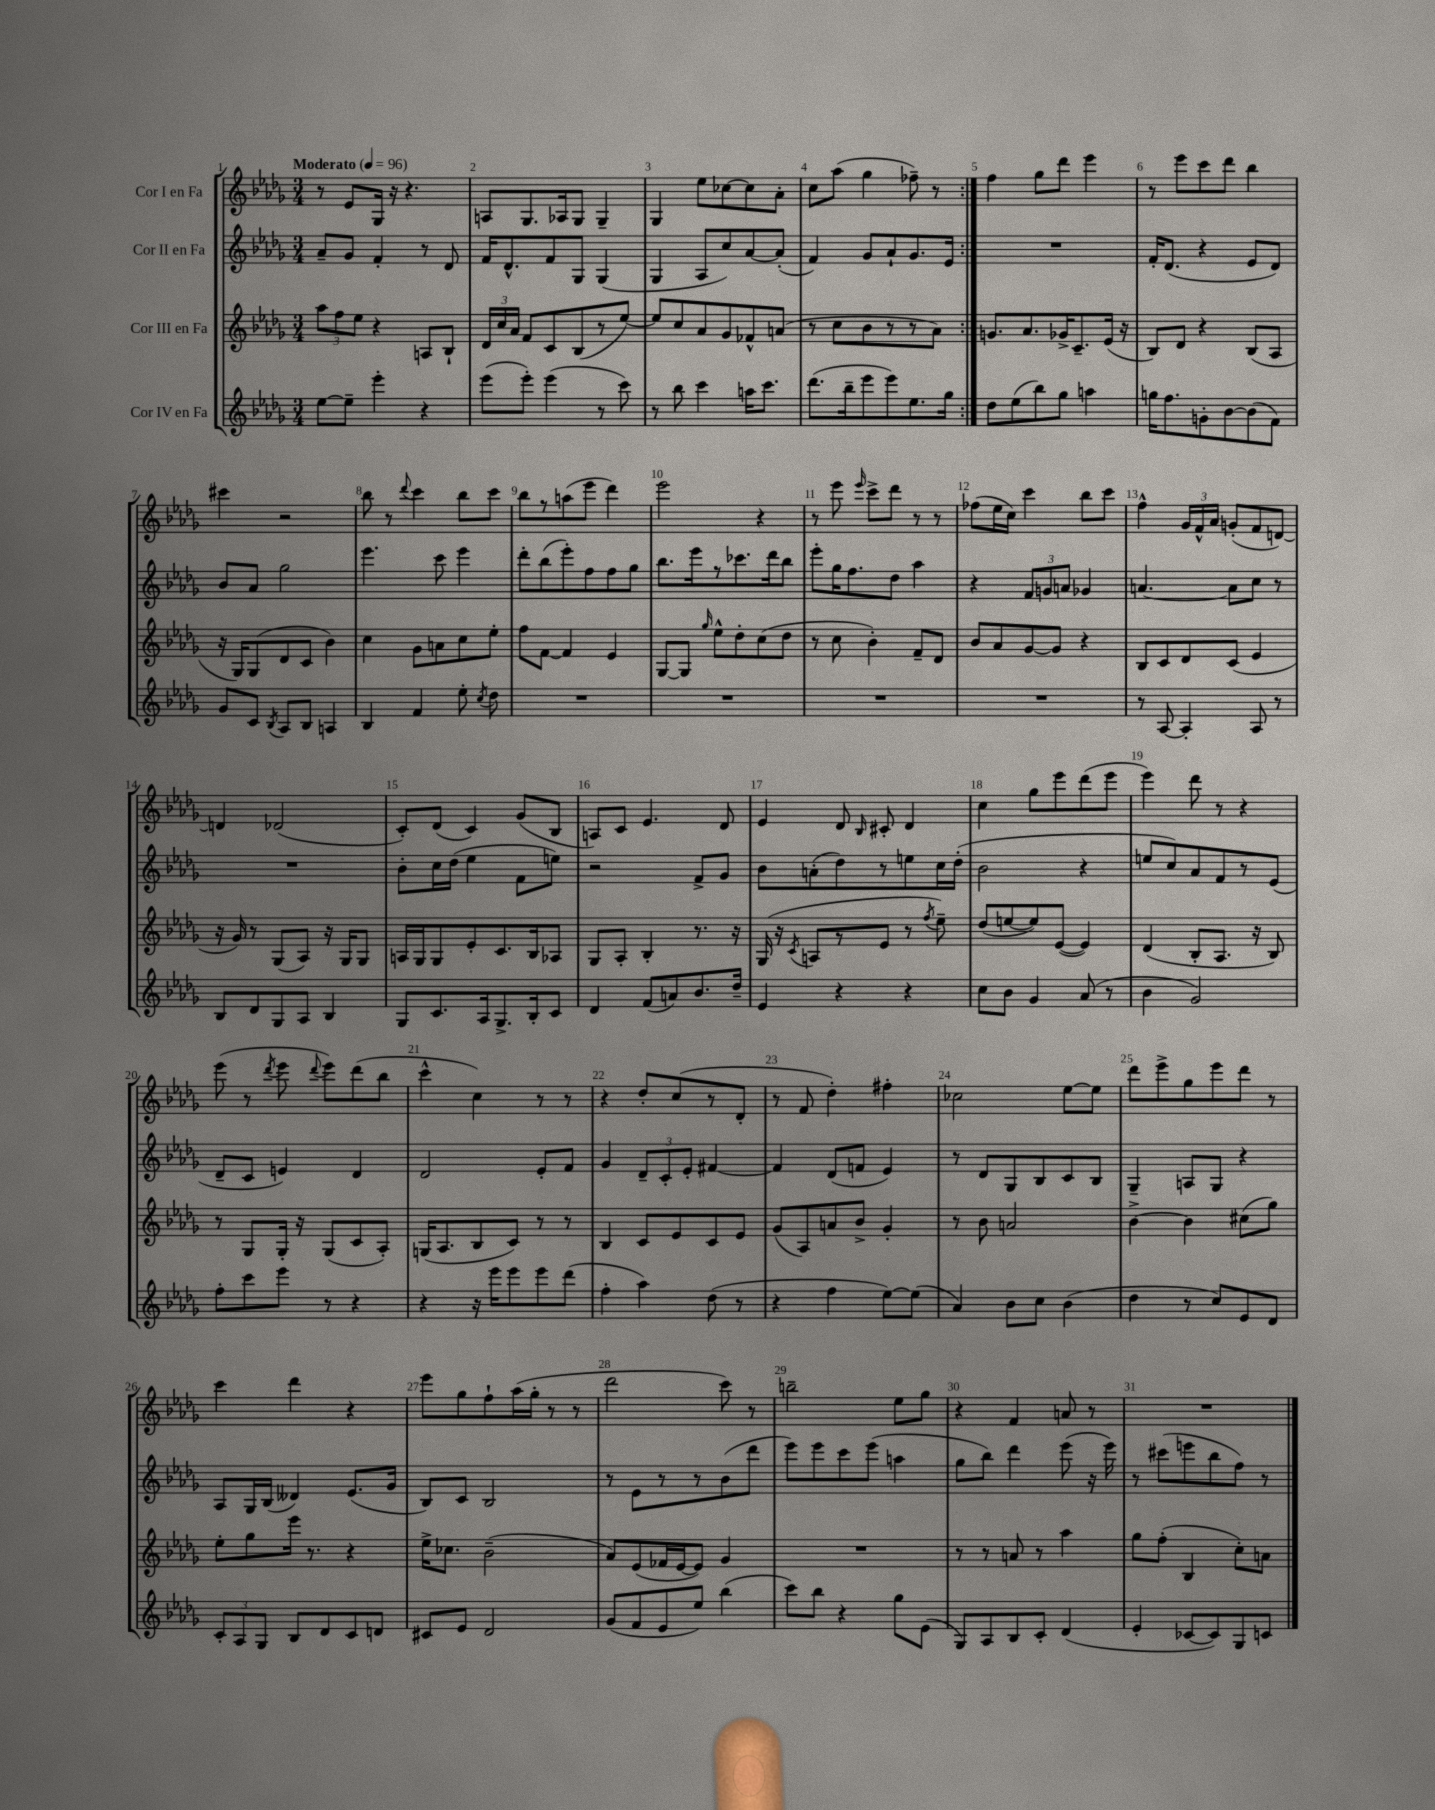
<<
\new StaffGroup <<
\new Staff = "s0" \with { instrumentName = "Cor I en Fa" } {
    \clef treble \key des \major \numericTimeSignature \time 3/4 \tempo "Moderato" 4 = 96
    \autoBeamOff \repeat volta 2 { r8 ees'8[ ges16] r16 r4. |
    a8[ ges8. aes16 ges8] ges4-- |
    ges4 ees''8[ ces''8~ ces''8 aes'8]-. |
    c''8[ aes''8]( ges''4 fes''8--) r8 | }
    f''4 ges''8[ des'''8] ees'''4 |
    r8 ees'''8[ c'''8 des'''8] bes''4 |
    cis'''4 r2 |
    bes''8 r8 \appoggiatura { des'''8 } c'''4 bes''8[ c'''8] |
    bes''8[ r8 a''8( ees'''8] des'''4) |
    ees'''2 r4 |
    r8 ees'''8 \grace { ees'''16 } c'''8[-> des'''8] r8 r8 |
    fes''8[( ees''16 c''16]) c'''4 bes''8[ c'''8] |
    f''4-^ \tuplet 3/2 { ges'16[ f'16-^ aes'16] } g'8[-.( f'8 d'8]~) |
    d'4 des'2( |
    c'8[-.) des'8]( c'4) ges'8[( bes8] |
    a8[) c'8] ees'4. des'8 |
    ees'4 des'8 \grace { bes16 } cis'8-. des'4 |
    c''4 ges''8[ ees'''8 des'''8( ees'''8] |
    ees'''4) des'''8 r8 r4 |
    ees'''8( r8 \acciaccatura { des'''8 } ees'''8 \appoggiatura { des'''8 } ees'''8[) des'''8( bes''8] |
    c'''4-^ c''4) r8 r8 |
    r4 des''8[-. c''8( r8 des'8]-. |
    r8 f'8 des''4-.) fis''4-. |
    ces''2 ees''8[~ ees''8] |
    des'''8[ ees'''8-> ges''8 ees'''8 des'''8] r8 |
    c'''4 des'''4 r4 |
    ees'''8[ ges''8 f''8-! aes''16( ges''16]-. r8 r8 |
    des'''2 c'''8) r8 |
    b''2-- ees''8[ ges''8] |
    r4 f'4 a'8 r8 |
    R2. \bar "|." |
}
\new Staff = "s1" \with { instrumentName = "Cor II en Fa" } {
    \clef treble \key des \major \numericTimeSignature \time 3/4
    \autoBeamOff \repeat volta 2 { aes'8[-- ges'8] f'4-. r8 des'8 |
    f'16[ des'8.-^ f'8 ges8] ges4( |
    ges4 aes8[ c''8) aes'8~ aes'8]-.( |
    f'4) ges'8[ aes'8-! ges'8. ees'16] | }
    R2. |
    f'16[-. des'8.]( r4 ees'8[ des'8]) |
    bes'8[ aes'8] ges''2 |
    ees'''4. c'''8 ees'''4 |
    des'''8[-. bes''8( ees'''8-.) f''8 f''8 ges''8] |
    bes''8.[ ees'''16 r8 ces'''8. des'''16 bes''8] |
    ees'''8[-. ges''16 f''8. des''8] aes''4 |
    r4 \tuplet 3/2 { f'8[ g'8 a'8] } ges'4 |
    a'4.~ a'8[ c''8] r8 |
    R2. |
    bes'8[-. c''16 des''16]( ees''4 f'8[ e''8]) |
    r2 f'8[-> ges'8] |
    bes'8[ a'8-.( des''8) r8 e''8 c''16 des''16]-.( |
    bes'2 r4 |
    e''8[ c''8) aes'8 f'8 r8 ees'8]( |
    des'8[-- c'8] e'4) des'4 |
    des'2 ees'8[-. f'8] |
    ges'4 \tuplet 3/2 { des'8[-- c'8-. ees'8]-. } fis'4~ |
    fis'4 des'8[( f'8] ees'4) |
    r8 des'8[ ges8 bes8 c'8 bes8] |
    ges4-- a8[ ges8] r4 |
    aes8[ ges16 bes16]( deses'4) ees'8.[( ges'16] |
    bes8[) c'8] bes2 |
    r8 ees'8[ r8 r8 bes'8( des'''8] |
    ees'''8[) ees'''8 c'''8 ees'''8]( a''4 |
    ges''8[ bes''8]) des'''4 ees'''8( r16 ees'''16) |
    r8 cis'''8[( e'''8 bes''8 f''8]) r8 \bar "|." |
}
\new Staff = "s2" \with { instrumentName = "Cor III en Fa" } {
    \clef treble \key des \major \numericTimeSignature \time 3/4
    \autoBeamOff \repeat volta 2 { \tuplet 3/2 { aes''8[ f''8 ees''8] } r4 a8[ bes8]-! |
    \tuplet 3/2 { des'16[ c''16 aes'16] } f'8[ c'8 bes8( r8 ees''8]~) |
    ees''8[ c''8 aes'8 ges'8 fes'8-^ a'8]( |
    r8 c''8[ bes'8 r8 r8 aes'8]) | }
    g'8.[ aes'8. ges'16-> c'8.-- ees'16]( r16 |
    bes8[) des'8] r4 bes8[( aes8] |
    r16 ges16[) ges8( des'8 c'8] bes'4) |
    c''4 ges'8[ a'8 c''8 ees''8]-. |
    f''8[ f'8]~ f'4 ees'4 |
    ges8[~ ges8] \grace { ges''16 } ees''8[-^ des''8-. c''8( des''8] |
    r8 c''8 bes'4-.) f'8[-- des'8] |
    bes'8[ aes'8 ges'8~ ges'8] r4 |
    bes8[ c'8 des'8 c'8]( ees'4 |
    r16 ges'16) r8 ges8[( aes8]) r16 ges16[ ges8] |
    a16[ ges16 ges8 ees'8-. c'8. bes16 aes8] |
    ges8[ aes8]-. bes4-. r8. r16 |
    ges16( r16 \acciaccatura { c'8 } a8[ r8 ees'8] r8 \acciaccatura { f''8 } ees''8--) |
    des''8[( e''8~ e''8) ees'8]~( ees'4) |
    des'4( bes8[-. aes8.] r16 bes8) |
    r8 ges8[ ges16]-. r16 ges8[( c'8 aes8]-.) |
    g16[( aes8. bes8 c'8]) r8 r8 |
    bes4 c'8[ ees'8 c'8 ees'8] |
    ges'8[( aes8) a'8 bes'8]-> ges'4-. |
    r8 bes'8 a'2 |
    bes'4~-> bes'4 cis''8[( ges''8]) |
    ees''8[-. ges''8 ees'''16] r8. r4 |
    ees''16[-> ces''8.] bes'2--( |
    aes'8[) ees'8( fes'16 ees'16~ ees'8]) ges'4 |
    R2. |
    r8 r8 a'8 r8 aes''4 |
    ges''8[ f''8]-.( bes4 c''8[-.) a'8] \bar "|." |
}
\new Staff = "s3" \with { instrumentName = "Cor IV en Fa" } {
    \clef treble \key des \major \numericTimeSignature \time 3/4
    \autoBeamOff \repeat volta 2 { ees''8[~ ees''8]-- ees'''4-. r4 |
    ees'''8[( ees'''8]-.) ees'''4( r8 c'''8) |
    r8 bes''8 c'''4 a''16[ c'''8.] |
    des'''8.[( bes''16-- ees'''8 ees'''8) ees''8. ges''16] | }
    des''8[ ees''8( bes''8) ges''8] a''4 |
    g''16[ f''8. g'8-. bes'8~ bes'8( f'8]) |
    ges'8[ c'8] \acciaccatura { bes8 } aes8[ bes8] a4 |
    bes4 f'4 ees''8-. \acciaccatura { c''8 } des''8 |
    R2. |
    R2. |
    R2. |
    R2. |
    r8 aes8~ aes4-. aes8 r8 |
    bes8[ des'8 ges8 aes8] bes4 |
    ges8[ c'8. aes16 ges8.-> bes16-. c'8] |
    des'4 f'8[( a'8) bes'8. des''16]-- |
    ees'4 r4 r4 |
    c''8[ bes'8] ges'4 aes'8( r8 |
    bes'4 ges'2) |
    f''8[-. c'''8 ees'''8] r8 r4 |
    r4 r16 ees'''16[ ees'''8 ees'''8 des'''8]( |
    f''4-. aes''4) des''8( r8 |
    r4 f''4 ees''8[~) ees''8]( |
    aes'4) bes'8[ c''8] bes'4( |
    des''4 r8 c''8[) ees'8 des'8] |
    \tuplet 3/2 { c'8[-. aes8 ges8] } bes8[ des'8 c'8 d'8] |
    cis'8[ ees'8] des'2 |
    ges'8[( f'8 ees'8 ees''8]) bes''4( |
    c'''8[) bes''8] r4 ges''8[ ees'8]( |
    ges8[) aes8 bes8 c'8]-. des'4( |
    ees'4-. ces'8[~ ces'8) ges8 c'8] \bar "|." |
}
>>
>>
\layout { \context { \Score \override BarNumber.break-visibility = ##(#f #t #t) barNumberVisibility = #all-bar-numbers-visible } }
